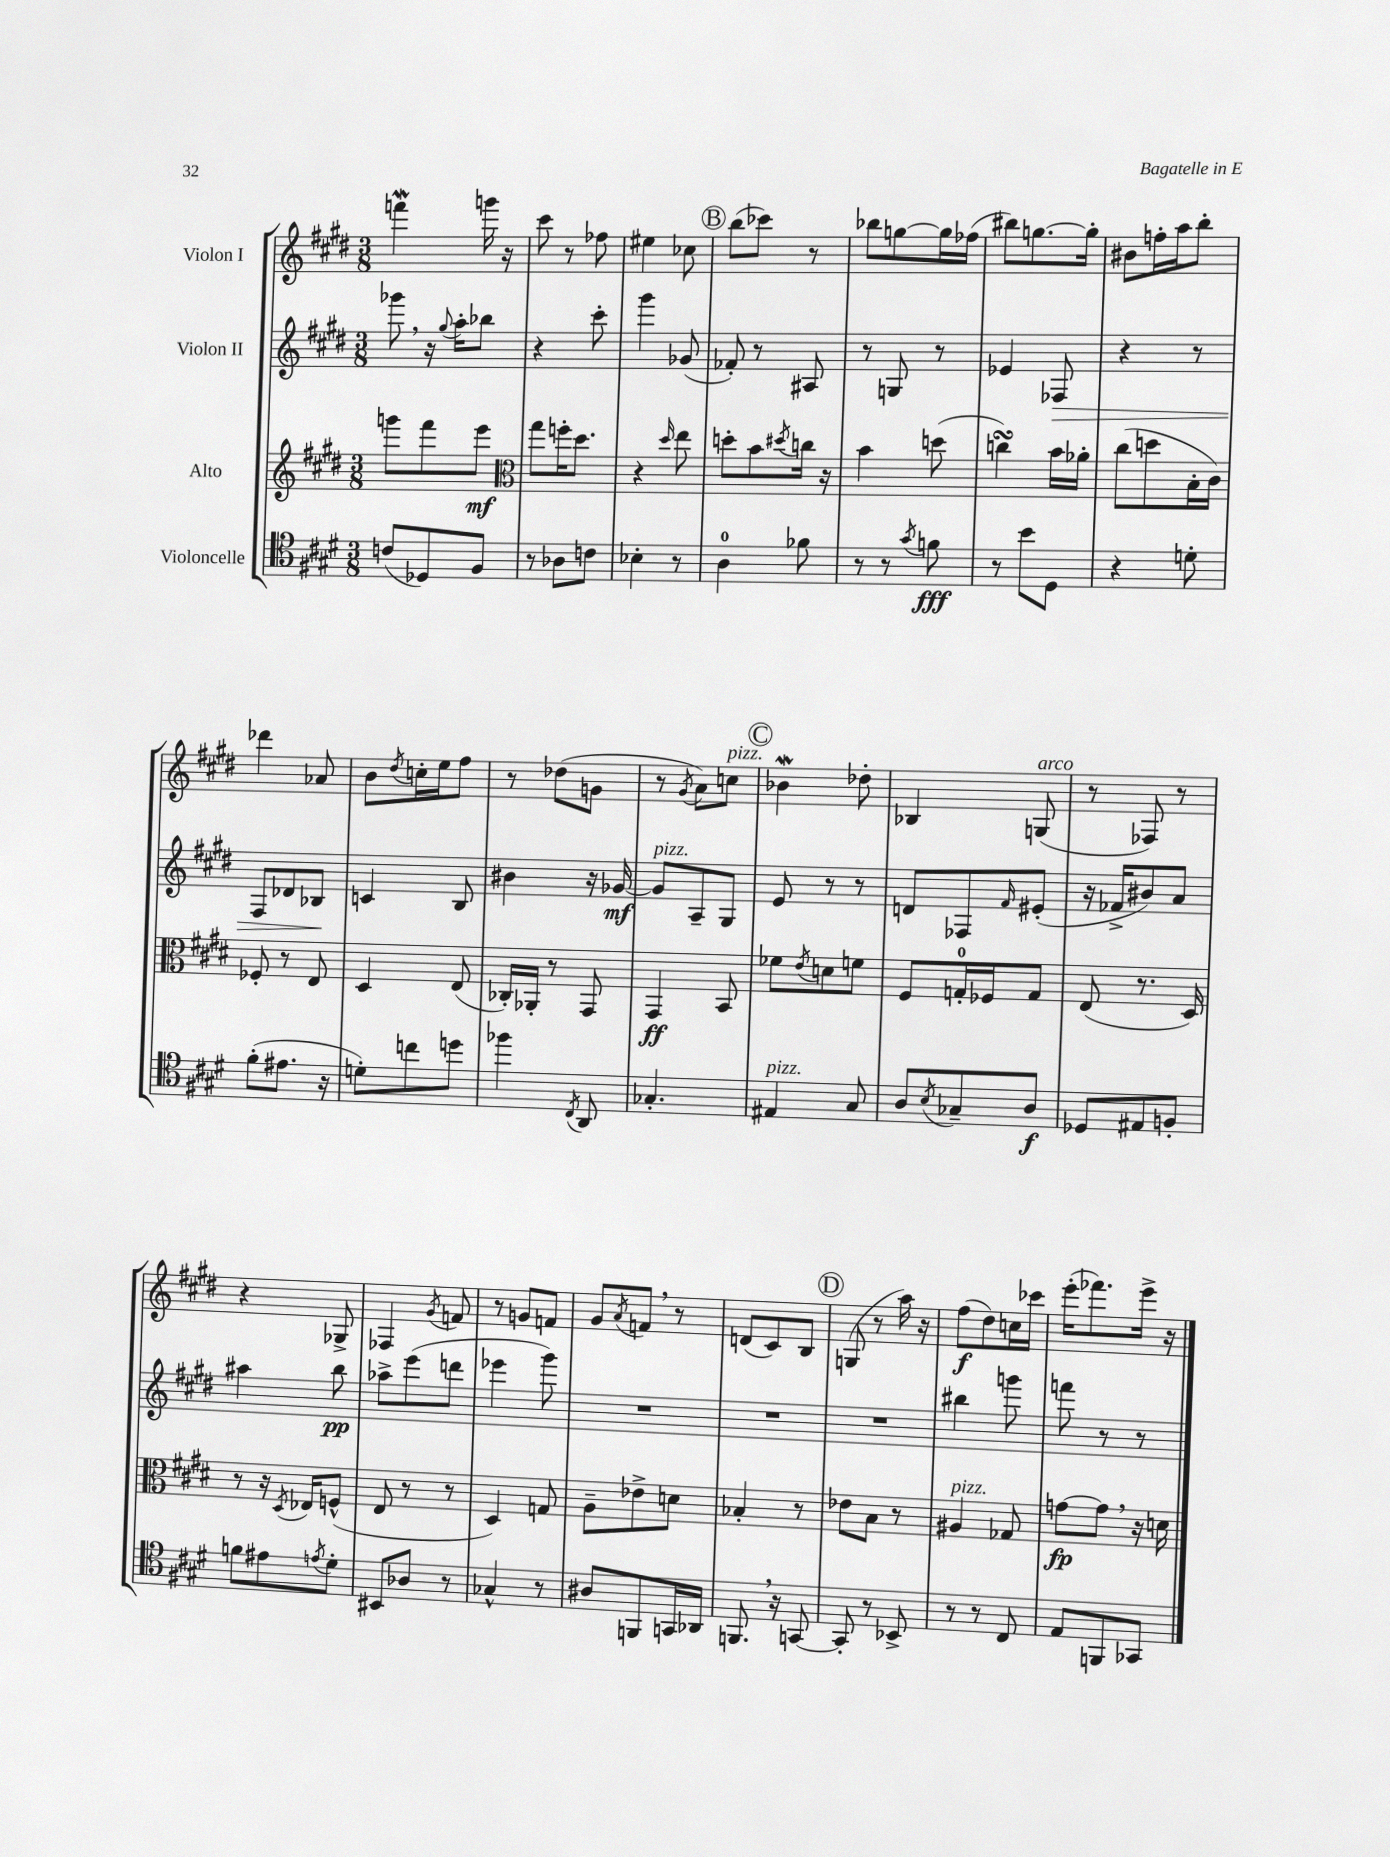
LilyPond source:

<<
\new StaffGroup <<
\new Staff = "s0" \with { instrumentName = "Violon I" } {
    \clef treble \key e \major \numericTimeSignature \time 3/8
    f'''4\mordent g'''16 r16 |
    cis'''8 r8 fes''8 |
    eis''4 ces''8 |
    \mark \markup { \circle "B" } b''8( ces'''8) r8 |
    bes''8 g''8~ g''16 fes''16( |
    bis''8) g''8.~ g''16-. |
    bis'8 f''16-. a''16 b''8-. |
    des'''4 aes'8 |
    b'8 \acciaccatura { dis''8 } c''16-. e''16 fis''8 |
    r8 des''8( g'8 |
    r8 \acciaccatura { gis'8 } a'8) c''8^\markup { \italic "pizz." } |
    \mark \markup { \circle "C" } bes'4\mordent des''8-. |
    bes4 g8^\markup { \italic "arco" }( |
    r8 fes8) r8 |
    r4 ges8-> |
    fes4 \acciaccatura { gis'8 } f'8 |
    r8 g'8 f'8 |
    gis'8 \acciaccatura { a'8 } f'8 \breathe r8 |
    d'8( cis'8) b8 |
    \mark \markup { \circle "D" } g8( r8 a''16) r16 |
    fis''8\f( dis''8) c''16 ces'''16 |
    e'''16-.( fes'''8.) e'''16-> r16 \bar "|." |
}
\new Staff = "s1" \with { instrumentName = "Violon II" } {
    \clef treble \key e \major \numericTimeSignature \time 3/8
    ges'''8 \breathe r16 \appoggiatura { gis''8 } a''16-. bes''8 |
    r4 cis'''8-. |
    gis'''4 ges'8( |
    \mark \markup { \circle "B" } fes'8-.) r8 ais8 |
    r8 g8 r8 |
    ees'4 fes8\> |
    r4 r8 |
    fis8 des'8 bes8\! |
    c'4 b8 |
    bis'4 r16 ges'16~\mf |
    ges'8^\markup { \italic "pizz." } a8-- gis8 |
    \mark \markup { \circle "C" } e'8 r8 r8 |
    d'8 fes8 \grace { fis'16 } eis'8-.( |
    r16 fes'16-> bis'8) a'8 |
    ais''4 b''8\pp |
    aes''8-> e'''8( d'''8 |
    ees'''4 gis'''8) |
    R4. |
    R4. |
    \mark \markup { \circle "D" } R4. |
    bis''4 g'''8 |
    f'''8 r8 r8 \bar "|." |
}
\new Staff = "s2" \with { instrumentName = "Alto" } {
    \clef treble \key e \major \numericTimeSignature \time 3/8
    g'''8 fis'''8 e'''8\mf |
    \clef alto gis''8 f''16-. dis''8. |
    r4 \grace { dis''16 } e''8 |
    \mark \markup { \circle "B" } d''8-. b'8 \acciaccatura { dis''8 } c''16 r16 |
    b'4 d''8( |
    c''4\turn) b'16 aes'16-. |
    cis''8( d''8 b16-. cis'16) |
    fes8-. r8 e8 |
    dis4 e8( |
    ces16-.) aes,16-. r8 gis,8 |
    gis,4\ff b,8 |
    \mark \markup { \circle "C" } fes'8 \acciaccatura { e'8 } d'8 f'8 |
    fis8 g16-0-. fes16 g8 |
    e8( r8. dis16) |
    r8 r16 \acciaccatura { dis8 } ees16 f8-^( |
    e8 r8 r8 |
    dis4) g8 |
    a8-- ees'8-> d'8 |
    bes4-. r8 |
    \mark \markup { \circle "D" } ees'8 b8 r8 |
    ais4^\markup { \italic "pizz." } ges8 |
    g'8~\fp g'8 \breathe r16 d'16 \bar "|." |
}
\new Staff = "s3" \with { instrumentName = "Violoncelle" } {
    \clef tenor \key e \major \numericTimeSignature \time 3/8
    c'8( des8) fis8 |
    r8 aes8 c'8 |
    bes4-. r8 |
    \mark \markup { \circle "B" } a4-0 fes'8 |
    r8 r8 \acciaccatura { gis'8 } f'8\fff |
    r8 b'8 dis8 |
    r4 d'8-. |
    fis'8-.( eis'8. r16 |
    d'8-.) c''8 d''8 |
    fes''4 \acciaccatura { cis8 } a,8 |
    ges4.-. |
    \mark \markup { \circle "C" } eis4^\markup { \italic "pizz." } gis8 |
    a8 \acciaccatura { b8 } ges8-- a8\f |
    des8 eis8 f8-. |
    f'8 eis'8 \acciaccatura { e'8 } dis'8-. |
    bis,8 aes8 r8 |
    ges4-^ r8 |
    ais8 f,8 g,16 aes,16 |
    f,8. \breathe r16 g,8~ |
    \mark \markup { \circle "D" } g,8-. r8 bes,8-> |
    r8 r8 cis8 |
    e8 f,8 ges,8 \bar "|." |
}
>>
>>
\layout { \context { \Score \remove "Bar_number_engraver" } }
